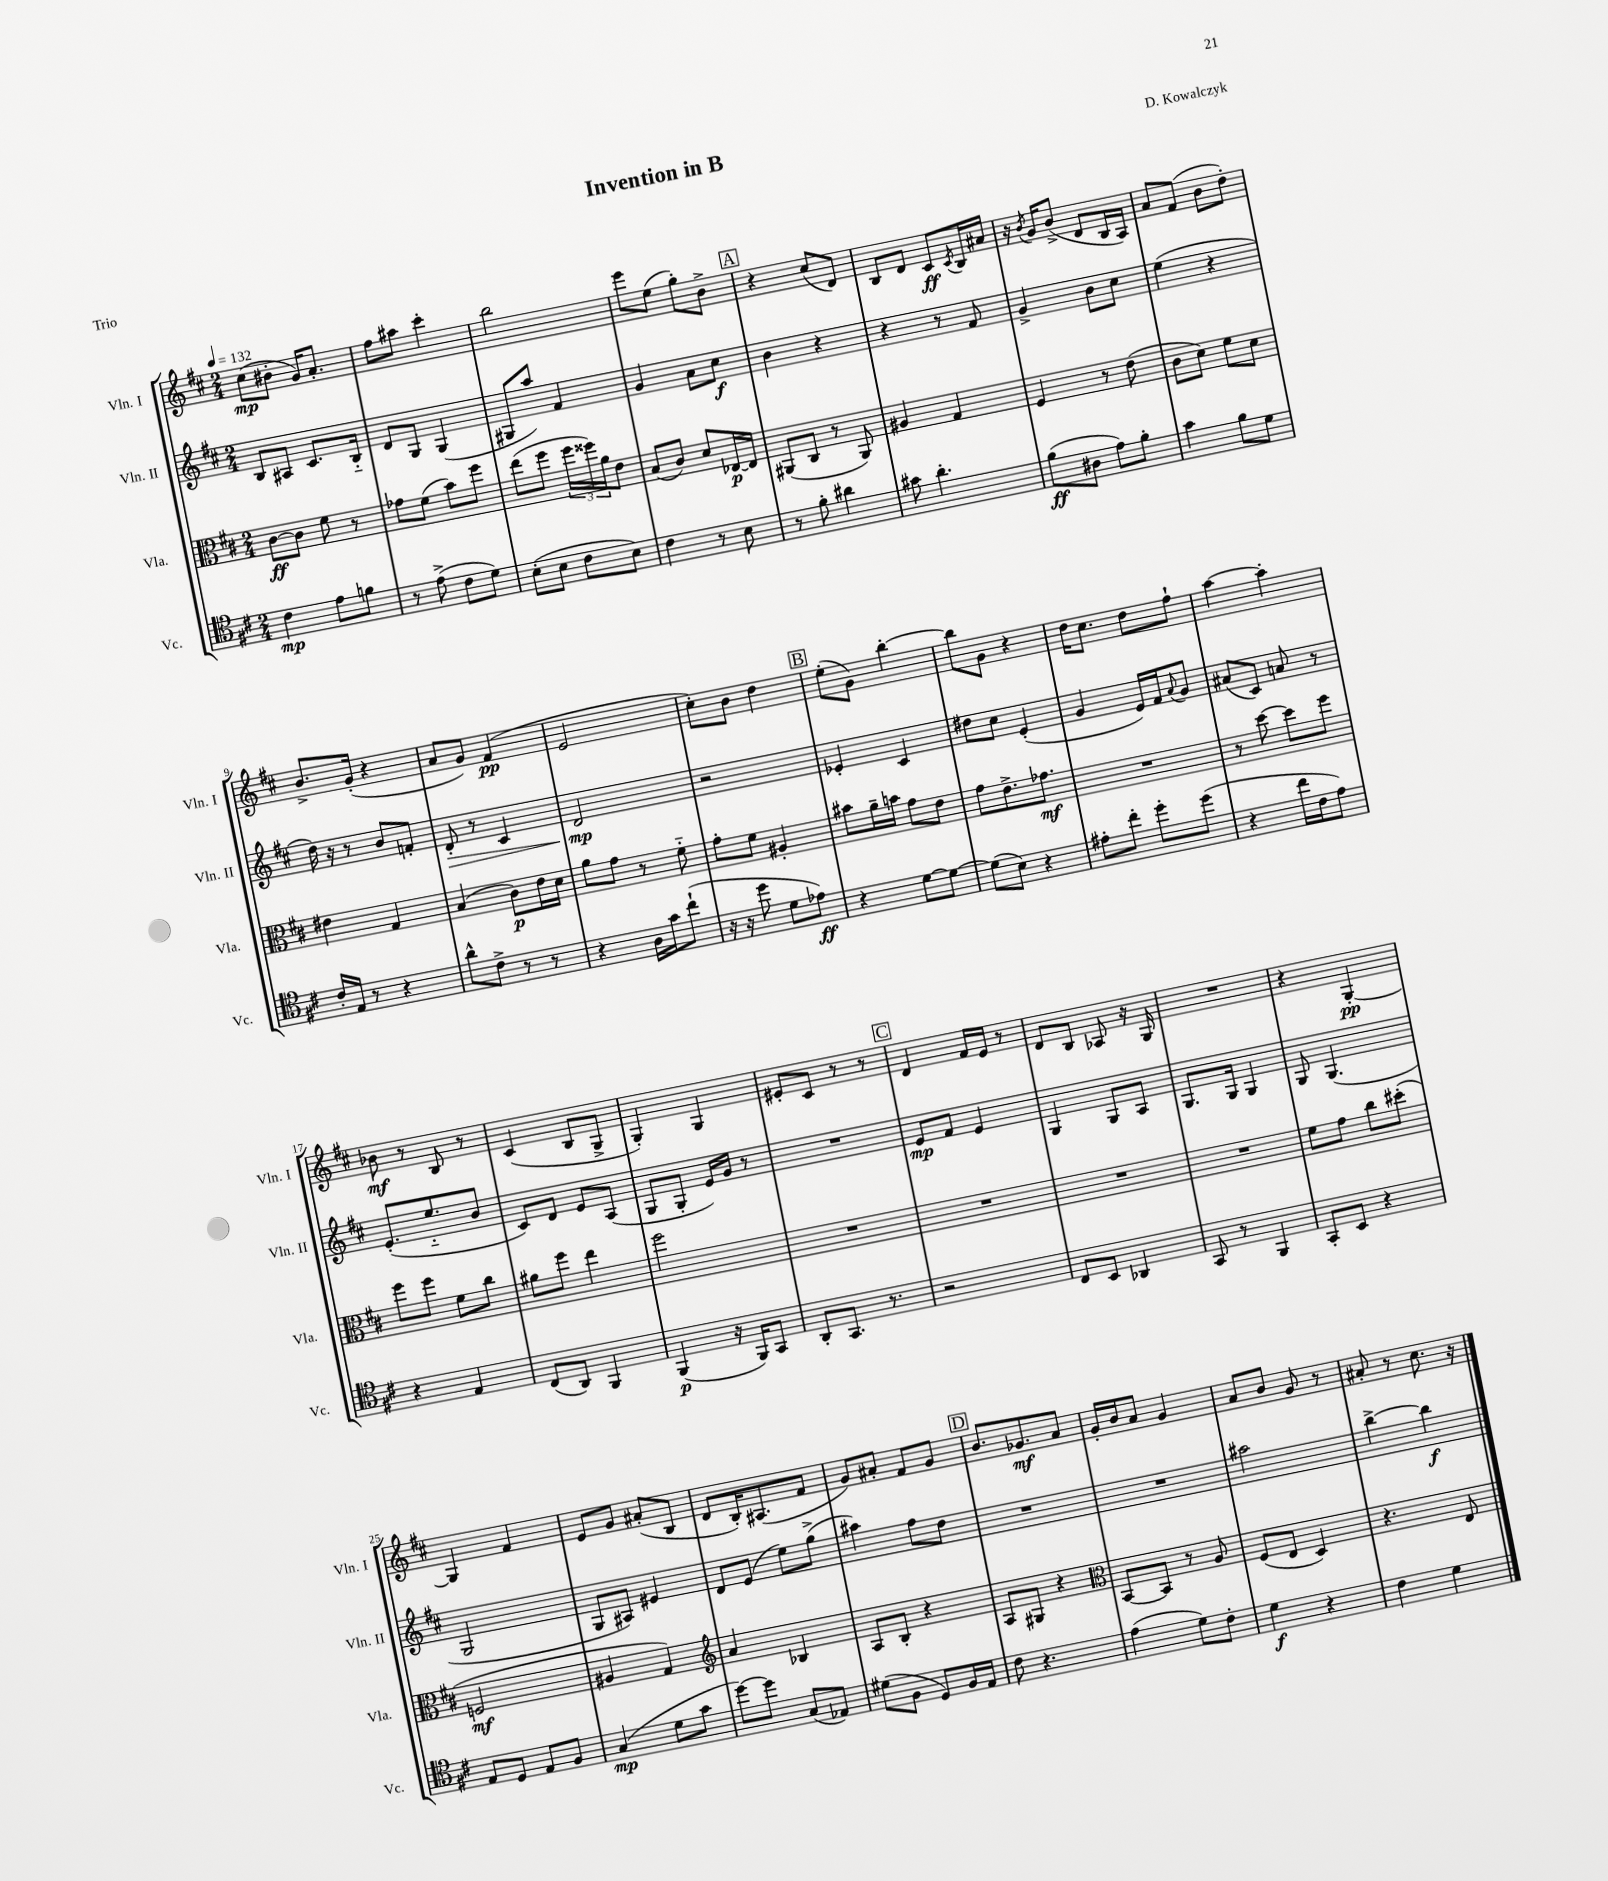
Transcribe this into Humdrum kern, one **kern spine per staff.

**kern	**dynam	**kern	**dynam	**kern	**dynam	**kern	**dynam
*part4	*part4	*part3	*part3	*part2	*part2	*part1	*part1
*staff4	*staff4	*staff3	*staff3	*staff2	*staff2	*staff1	*staff1
*I"Vc.	*	*I"Vla.	*	*I"Vln. II	*	*I"Vln. I	*
*I'Vc.	*	*I'Vla.	*	*I'Vln. II	*	*I'Vln. I	*
*clefC4	*	*clefC3	*	*clefG2	*	*clefG2	*
*k[f#c#]	*	*k[f#c#]	*	*k[f#c#]	*	*k[f#c#]	*
*M2/4	*	*M2/4	*	*M2/4	*	*M2/4	*
*MM132	*	*MM132	*	*MM132	*	*MM132	*
=1	=1	=1	=1	=1	=1	=1	=1
4c#\	mp	[8c#\L	ff	8B/L	.	(8cc#\L	mp
.	.	8c#\J]	.	8A#X/J	.	8b#X'\J	.
8e\L	.	8f#\	.	8.c#/L	.	16g/KL)	.
.	.	.	.	.	.	8.a'/J	.
8fn\J	.	8r	.	.	.	.	.
.	.	.	.	16B/Jk	.	.	.
=2	=2	=2	=2	=2	=2	=2	=2
8r	.	8g-X\L	.	8d/L	.	8ff#\L	.
(8e^\	.	(8f#\J	.	8G/J	.	8aa#X\J	.
8c#\L	.	8b\L)	.	(4G/	.	4ccc#'\	.
8d\J)	.	8ff#\J	.	.	.	.	.
=3	=3	=3	=3	=3	=3	=3	=3
(8B'\L	.	(8ee\L	.	8G#X/L	.	2bb\	.
8B\J	.	8ff#\J	.	8aa/J)	.	.	.
8c#\L	.	24ff#\LL	.	4f#/	.	.	.
.	.	24ff##X\)	.	.	.	.	.
.	.	24a\J	.	.	.	.	.
8B\J)	.	8e\J	.	.	.	.	.
=4	=4	=4	=4	=4	=4	=4	=4
4c#\	.	(8B/L	.	4g/	.	8eee\L	.
.	.	8c#/J)	.	.	.	(8ee\J	.
8r	.	8d/L	.	8a\L	.	8gg'\L)	.
8B\	.	[16E-X/L	p	8cc#\J	f	8b^\J	.
.	.	16E-/JJ]	.	.	.	.	.
!!LO:REH:place=s1:t=A
=5	=5	=5	=5	=5	=5	=5	=5
8r	.	(8AA#X/L	.	4b\	.	4r	.
8f#'\	.	8C#/J	.	.	.	.	.
4a#X\	.	8r	.	4r	.	(8cc#/L	.
.	.	8AA#/)	.	.	.	8d/J)	.
=6	=6	=6	=6	=6	=6	=6	=6
8g#X\	.	4A#X/	.	4r	.	8B/L	.
4.a'\	.	.	.	.	.	8d/J	.
.	.	4G/	.	8r	.	8c#/L	ff
.	.	.	.	.	.	8qc#/	.
.	.	.	.	8f#/	.	16B/L	.
.	.	.	.	.	.	16a#X/JJ	.
=7	=7	=7	=7	=7	=7	=7	=7
(8f#\L	ff	4F#/	.	4g^/	.	16r	.
.	.	.	.	.	.	8qb/	.
.	.	.	.	.	.	16g/KL	.
8A#X\J	.	.	.	.	.	(8b^/J	.
8e\L)	.	8r	.	8b\L	.	8d/L	.
8f#'\J	.	(8e\	.	8cc#\J	.	16B/L	.
.	.	.	.	.	.	16A/JJ)	.
=8	=8	=8	=8	=8	=8	=8	=8
4g\	.	8c#\L	.	(4ee\	.	8a/L	.
.	.	8d\J)	.	.	.	(8f#/J	.
8f#\L	.	8f#\L	.	4r	.	8b\L	.
8d\J	.	8d\J	.	.	.	8dd'\J)	.
!!LO:LB:g=z
=9	=9	=9	=9	=9	=9	=9	=9
16c#'/LL	.	4e#X\	.	16dd\)	.	8.b^/L	.
16E/JJ	.	.	.	16r	.	.	.
8r	.	.	.	8r	.	.	.
.	.	.	.	.	.	(16g'/Jk	.
4r	.	4G/	.	8b/L	.	4r	.
.	.	.	.	8fn'/J	.	.	.
=10	=10	=10	=10	=10	=10	=10	=10
!	!	!	!	!	!LO:HP:b	!	!
8a^^\L	.	(4B/	.	8d'/	>	8a/L	.
8c#^\J	.	.	.	8r	.	8g/J)	.
8r	.	8c#\L)	p	4c#/	.	(4f#/	pp
8r	.	16e\L	.	.	.	.	.
.	.	16d\JJ	.	.	.	.	.
=11	=11	=11	=11	=11	=11	=11	=11
4r	.	8a\L	.	2d/	mp	2e/	.
.	.	8g\J	.	.	.	.	.
16A\LL	.	8r	.	.	.	.	.
16g\J	.	.	.	.	.	.	.
(8cc#`\J	.	8f#\	.	.	.	.	.
.	.	.	.	.	]	.	.
=12	=12	=12	=12	=12	=12	=12	=12
16r	.	8g'\L	.	2r	.	8cc#'\L)	.
16r	.	.	.	.	.	.	.
8dd\	.	8f#\J	.	.	.	8b\J	.
8d\L	.	4A#X'/	.	.	.	4dd\	.
8e-X\J)	ff	.	.	.	.	.	.
!!LO:REH:place=s1:t=B
=13	=13	=13	=13	=13	=13	=13	=13
4r	.	8b#X\L	.	4e-X'/	.	(8ee'\L	.
.	.	16a~\L	.	.	.	8g\J)	.
.	.	16bn\JJ	.	.	.	.	.
[8d\L	.	8g\L	.	4c#/	.	[4bb'\	.
8d\J_	.	8e\J	.	.	.	.	.
=14	=14	=14	=14	=14	=14	=14	=14
(8d\L]	.	8g\L	.	8dd#X\L	.	8bb\L]	.
8B\J)	.	8.e^\	.	8cc#\J	.	8g\J	.
4r	.	.	.	(4e'/	.	4r	.
.	.	8.g-X\J	mf	.	.	.	.
=15	=15	=15	=15	=15	=15	=15	=15
8e#X'\L	.	2r	.	4g/	.	16dd\KL	.
.	.	.	.	.	.	8.cc#\J	.
8cc#'\J	.	.	.	.	.	.	.
8dd'\L	.	.	.	16e/LL)	.	8dd\L	.
.	.	.	.	16f#/J	.	.	.
.	.	.	.	8qqa/	.	.	.
(8dd\J	.	.	.	8g/J	.	8ff#`\J	.
=16	=16	=16	=16	=16	=16	=16	=16
4r	.	8r	.	(8a#X/L	.	[4aa\	.
.	.	[8dd\	.	8c#/J)	.	.	.
16cc#\LL	.	8dd\L]	.	8an/	.	4aa'\]	.
16c#\J	.	.	.	.	.	.	.
8e\J)	.	8ff#\J	.	8r	.	.	.
!!LO:LB:g=z
=17	=17	=17	=17	=17	=17	=17	=17
4r	.	8ff#\L	.	(8.e'/L	.	8b-X\	mf
.	.	8ff#\J	.	.	.	8r	.
.	.	.	.	8.ee/	.	.	.
4E/	.	8f#\L	.	.	.	8B/	.
.	.	8cc#\J	.	8b/J	.	8r	.
=18	=18	=18	=18	=18	=18	=18	=18
(8C#/L	.	8a#X\L	.	8c#/L)	.	(4c#/	.
8AA/J)	.	8ff#\J	.	8d/J	.	.	.
4FF#/	.	4ee\	.	8e/L	.	8B/L	.
.	.	.	.	(8A/J	.	8G^/J	.
=19	=19	=19	=19	=19	=19	=19	=19
(4FF#/	p	2ff#\	.	8G/L	.	4G'/)	.
.	.	.	.	8G'/J	.	.	.
16r	.	.	.	16e/LL)	.	4G/	.
16FF#/KL)	.	.	.	16g/JJ	.	.	.
8GG/J	.	.	.	8r	.	.	.
=20	=20	=20	=20	=20	=20	=20	=20
8AA'/L	.	2r	.	2r	.	8e#X'/L	.
8.GG/J	.	.	.	.	.	8c#/J	.
.	.	.	.	.	.	8r	.
8.r	.	.	.	.	.	.	.
.	.	.	.	.	.	8r	.
!!LO:REH:place=s1:t=C
=21	=21	=21	=21	=21	=21	=21	=21
2r	.	2r	.	8e/L	mp	4d/	.
.	.	.	.	8f#/J	.	.	.
.	.	.	.	4e/	.	16f#/LL	.
.	.	.	.	.	.	16e/JJ	.
.	.	.	.	.	.	8r	.
=22	=22	=22	=22	=22	=22	=22	=22
8C#/L	.	2r	.	4G/	.	8d/L	.
8BB/J	.	.	.	.	.	8B/J	.
4AA-X/	.	.	.	8G/L	.	8A-X/	.
.	.	.	.	8A/J	.	16r	.
.	.	.	.	.	.	16G/	.
=23	=23	=23	=23	=23	=23	=23	=23
8GG/	.	2r	.	8.G/L	.	2r	.
8r	.	.	.	.	.	.	.
.	.	.	.	16G/Jk	.	.	.
4FF#/	.	.	.	4G/	.	.	.
=24	=24	=24	=24	=24	=24	=24	=24
8GG'/L	.	8f#\L	.	8G/	.	4r	.
8BB/J	.	8g\J	.	(4.G/	.	.	.
4r	.	8cc#\L	.	.	.	[4G'/	pp
.	.	(8dd#X'\J	.	.	.	.	.
!!LO:LB:g=z
=25	=25	=25	=25	=25	=25	=25	=25
8E/L	.	2Fn/	mf	2G/	.	4G/]	.
8D/J	.	.	.	.	.	.	.
8E/L	.	.	.	.	.	4f#/	.
8F#/J	.	.	.	.	.	.	.
=26	=26	=26	=26	=26	=26	=26	=26
(4G/	mp	4A#X/	.	8G/L	.	8e/L	.
.	.	.	.	8A#X/J)	.	8g/J	.
8d\L	.	4G/)	.	4e#X/	.	(8a#X'/L	.
8g\J	.	.	.	.	.	8B/J	.
=27	=27	=27	=27	=27	=27	=27	=27
*	*	*clefG2	*	*	*	*	*
[8dd\L)	.	4a/	.	8d/L	.	8d/L	.
8dd\J]	.	.	.	(8e/J	.	16B'/K)	.
.	.	.	.	.	.	(8.A#X/	.
(8G/L	.	4B-X/	.	8ee\L)	.	.	.
8E-X/J)	.	.	.	(8gg^\J	.	8f#/J	.
=28	=28	=28	=28	=28	=28	=28	=28
(8d#X\L	.	8A/L	.	4aa#X\)	.	8g/L)	.
8F#\J	.	8B'/J	.	.	.	8a#X'/J	.
8D/L)	.	4r	.	8ff#\L	.	8f#/L	.
16F#/L	.	.	.	8dd\J	.	8g/J	.
16E/JJ	.	.	.	.	.	.	.
!!LO:REH:place=s1:t=D
=29	=29	=29	=29	=29	=29	=29	=29
8c#\	.	8A/L	.	2r	.	8.b/L	.
4.r	.	8G#X/J	.	.	.	.	.
.	.	.	.	.	.	8.g-X/	mf
.	.	4r	.	.	.	.	.
.	.	.	.	.	.	8a/J	.
=30	=30	=30	=30	=30	=30	=30	=30
*	*	*clefC3	*	*	*	*	*
(4e\	.	[8BB/L	.	2r	.	16g'/LL	.
.	.	.	.	.	.	16b/J	.
.	.	8BB/J]	.	.	.	8a/J	.
8d\L)	.	8r	.	.	.	4g/	.
8c#'\J	.	8A/	.	.	.	.	.
=31	=31	=31	=31	=31	=31	=31	=31
4d\	f	(8F#/L	.	2aa#X\	.	8a/L	.
.	.	8E/J	.	.	.	8b/J	.
4r	.	4D/)	.	.	.	8g/	.
.	.	.	.	.	.	8r	.
=32	=32	=32	=32	=32	=32	=32	=32
4c#\	.	4.r	.	[4bb^\	.	8a#X'/	.
.	.	.	.	.	.	8r	.
4d\	.	.	.	4bb\]	f	8.cc#\	.
.	.	8E/	.	.	.	.	.
.	.	.	.	.	.	16r	.
==	==	==	==	==	==	==	==
*-	*-	*-	*-	*-	*-	*-	*-
